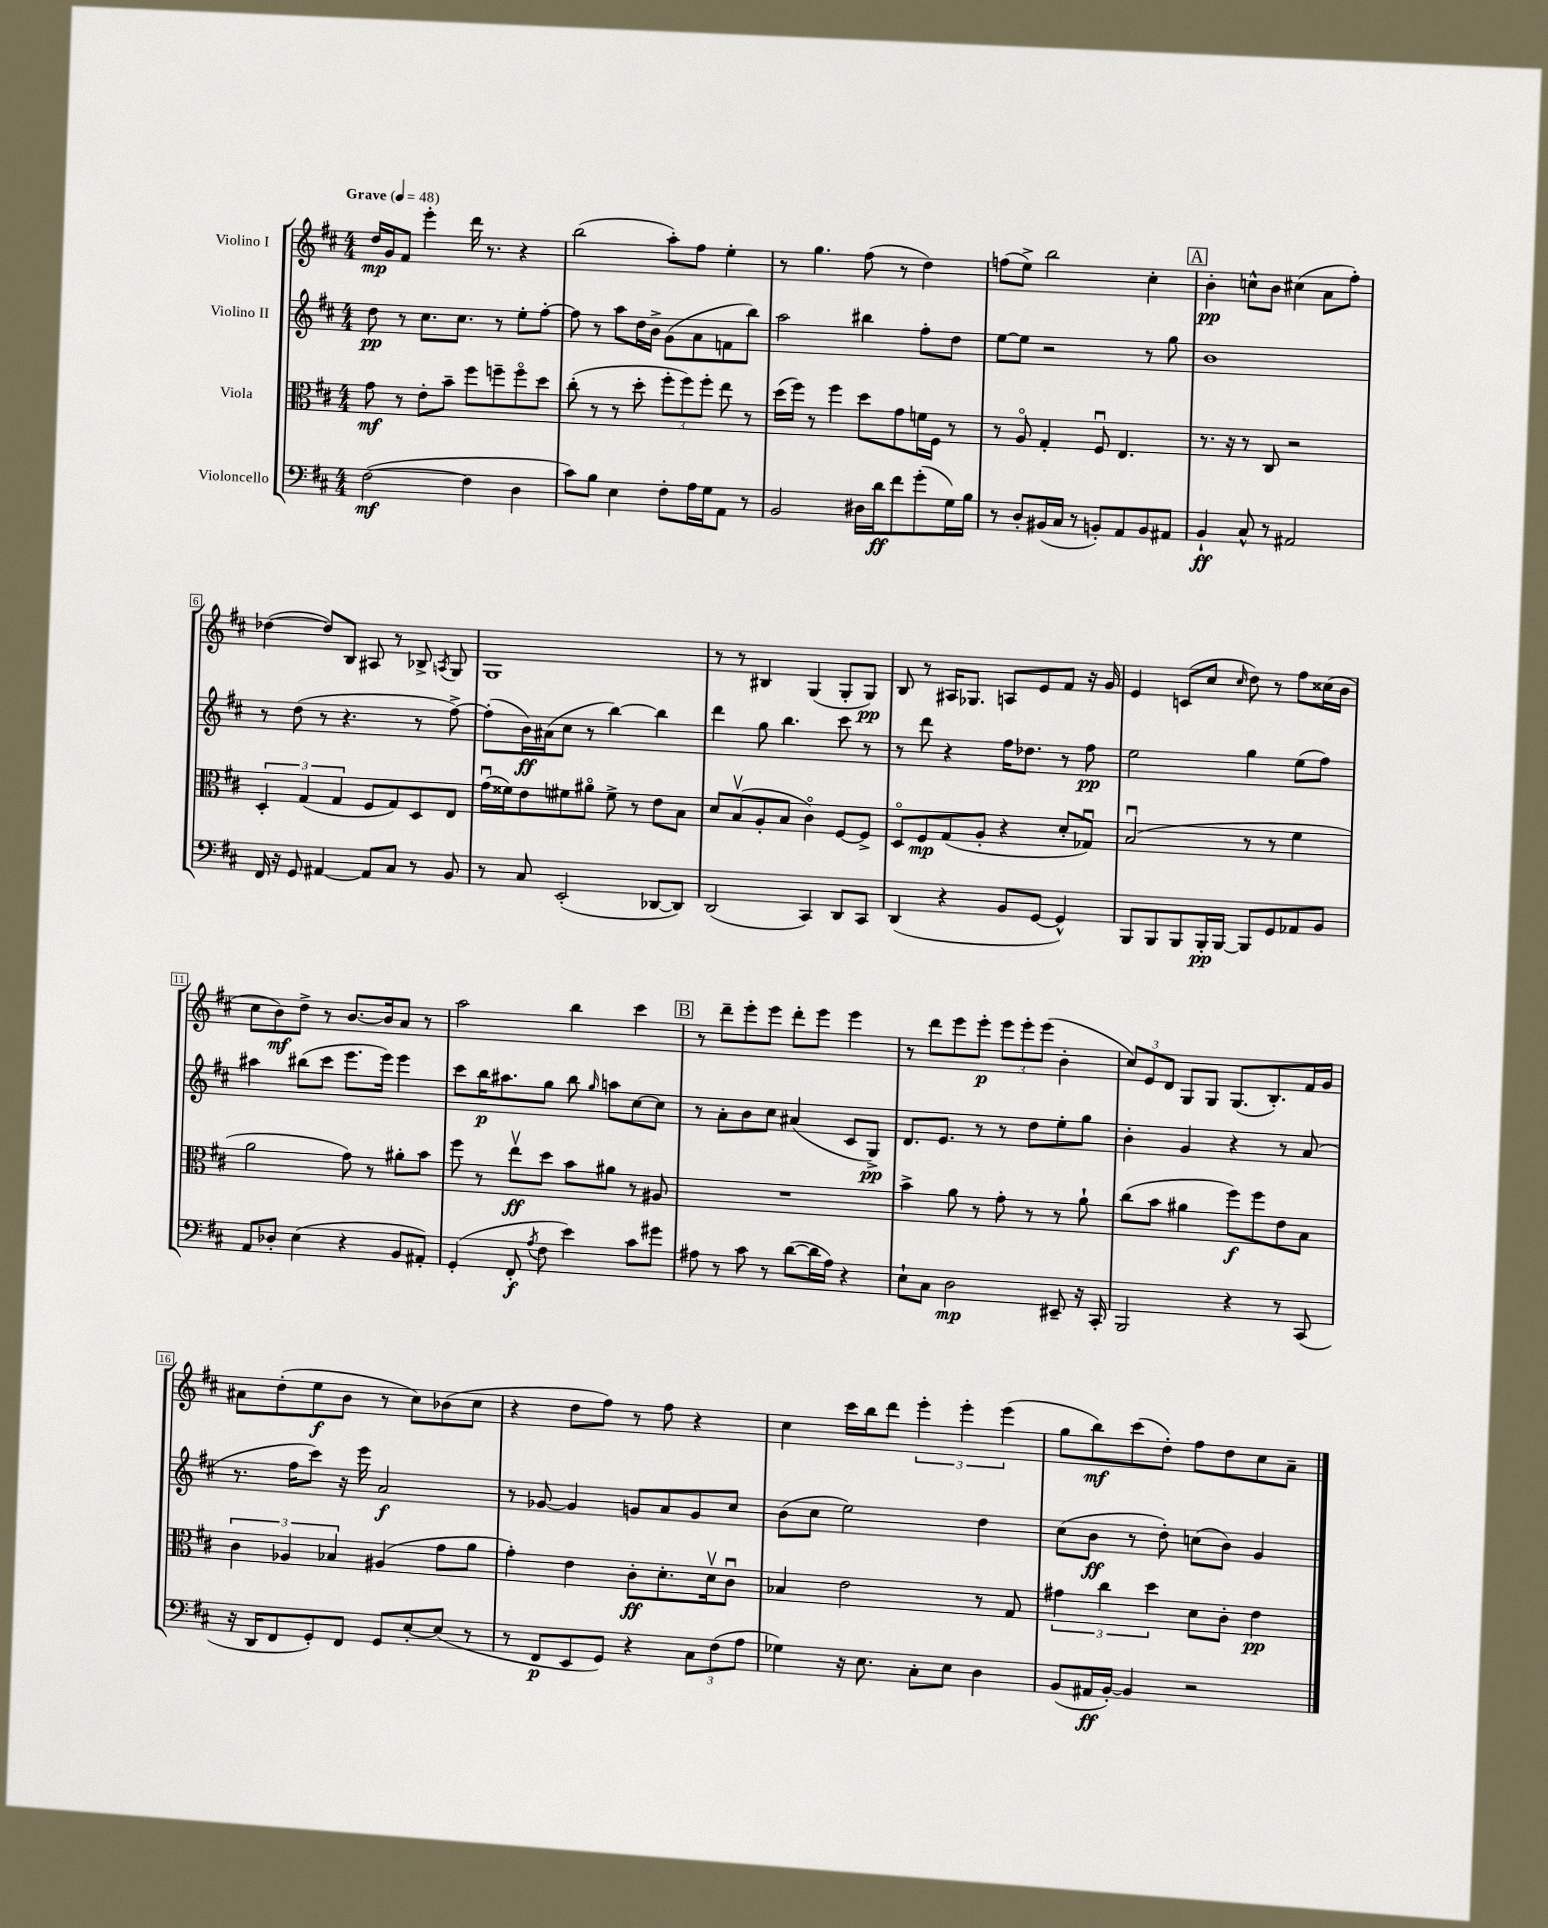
<<
\new StaffGroup <<
\new Staff = "s0" \with { instrumentName = "Violino I" } {
    \clef treble \key d \major \numericTimeSignature \time 4/4 \tempo "Grave" 4 = 48
    \autoBeamOff d''16[\mp g'16 fis'8] e'''4-. d'''16 r8. r4 |
    b''2( a''8[-.) fis''8] e''4-. |
    r8 g''4. fis''8( r8 d''4) |
    f''8[( e''8]->) b''2 cis''4-. |
    \mark \markup { \box "A" } b'4-.\pp c''8[-^ b'8] cis''4( a'8[ fis''8]-.) |
    des''4~( des''8[) b8] ais8 r8 bes8-> \acciaccatura { a8 } g8 |
    g1 |
    r8 r8 bis4 g4( g8[-. g8]\pp) |
    b8 r8 ais16[ ges8.] a8[ e'8 fis'8] r16 g'16 |
    e'4 c'8[( cis''8] \grace { cis''16 } d''8) r8 fis''8[ cisis''16( b'16] |
    cis''8[ b'8\mf) d''8]-> r8 b'8.[~ b'16 a'8] r8 |
    a''2 b''4 cis'''4 |
    \mark \markup { \box "B" } r8 d'''8[-- e'''8-. e'''8] d'''8[-. e'''8] e'''4 |
    r8 d'''8[ e'''8 e'''8]-.\p \tuplet 3/2 { e'''8[ e'''8-. e'''8]( } b'4-. |
    \tuplet 3/2 { cis''8[) e'8 d'8] } g8[ g8] g8.[( b8.-.) fis'16 g'16] |
    ais'8[ d''8-.( e''8\f b'8] r8 cis''8[) bes'8( cis''8] |
    r4 d''8[ fis''8]) r8 fis''8 r4 |
    cis''4 cis'''16[ b''16 d'''8] \tuplet 3/2 { e'''4-. e'''4-. e'''4( } |
    g''8[ b''8\mf) cis'''8( d''8]-.) fis''8[ d''8 cis''8 a'8]-- \bar "|." |
}
\new Staff = "s1" \with { instrumentName = "Violino II" } {
    \clef treble \key d \major \numericTimeSignature \time 4/4
    \autoBeamOff d''8\pp r8 cis''8.[ cis''8.] r8 e''8[-. fis''8]~-. |
    fis''8 r8 a''8[ d''16 b'16]-> g'8[( a'8 f'8 b''8]) |
    a''2 bis''4 fis''8[-. d''8] |
    e''8[~ e''8] r2 r8 g''8 |
    \mark \markup { \box "A" } b'1 |
    r8 d''8( r8 r4. r8 fis''8~->) |
    fis''8[-.( b'16\ff) ais'16( cis''8] r8 b''4~) b''4 |
    d'''4 g''8 b''4. cis'''8 r8 |
    r8 d'''8 r4 fis''16[ des''8.] r8 fis''8\pp |
    e''2 g''4 e''8[( fis''8]) |
    ais''4 bis''8[( cis'''8] e'''8.[ e'''16]) e'''4 |
    cis'''8[ b''16\p ais''8. g''8] b''8 \grace { g''16 } a''8[ cis''8~ cis''8] |
    \mark \markup { \box "B" } r8 a'8[-. b'8 cis''8] ais'4( cis'8[ g8]->\pp) |
    d'8.[ e'8.] r8 r8 d''8[ e''8-. g''8] |
    b'4-. g'4 r4 r8 a'8( |
    r8. fis''16[ cis'''8]) r16 e'''16 a'2\f |
    r8 ges'8~ ges'4 g'8[ a'8 g'8 cis''8] |
    b'8[( cis''8] e''2) d''4 |
    cis''8[( b'8]\ff r8 d''8-.) c''8[( b'8]) g'4 \bar "|." |
}
\new Staff = "s2" \with { instrumentName = "Viola" } {
    \clef alto \key d \major \numericTimeSignature \time 4/4
    \autoBeamOff g'8\mf r8 e'8[-. b'8]-- fis''8[ f''8-- f''8\flageolet d''8] |
    cis''8-.( r8 r8 d''8-. \tuplet 3/2 { fis''8[-. fis''8) fis''8]-. } e''8 r8 |
    d''16[( fis''16]) r8 fis''4 d''8[ g'8 f'16 fis16] r8 |
    r8 a8\flageolet g4-. fis8\downbow e4. |
    \mark \markup { \box "A" } r8. r16 r8 cis8 r2 |
    \tuplet 3/2 { d4-. g4( g4 } fis8[ g8) d8 e8] |
    g'16[\downbow( fisis'16) e'8 fis'8 ais'8]\flageolet fis'8-> r8 e'8[ b8] |
    d'8[ b8\upbow( a8-. b8] cis'4\flageolet) fis8[~ fis8]-> |
    d8[\flageolet fis8\mp g8( a8]-. r4 d'8[-. ges8]\downbow) |
    b2\downbow( r8 r8 fis'4 |
    a'2 g'8) r8 ais'8[-. b'8] |
    fis''8 r8 e''8[\upbow\ff d''8] b'8[ ais'8] r8 ais8 |
    \mark \markup { \box "B" } R1 |
    b'4-> a'8 r8 g'8-. r8 r8 a'8-! |
    cis''8[( b'8] ais'4 fis''8[\f) fis''8 e'8 b8] |
    \tuplet 3/2 { cis'4 aes4 bes4 } ais4( g'8[ a'8] |
    g'4-.) e'4 cis'8[-.\ff d'8.-. d'16\upbow cis'8]\downbow |
    bes4 e'2 r8 g8 |
    \tuplet 3/2 { gis'4 cis''4 d''4 } d'8[ cis'8]-. e'4\pp \bar "|." |
}
\new Staff = "s3" \with { instrumentName = "Violoncello" } {
    \clef bass \key d \major \numericTimeSignature \time 4/4
    \autoBeamOff fis2~\mf( fis4 d4 |
    cis'8[) b8] e4 fis8[-. a16 g16 a,8] r8 |
    b,2 dis16[ d'16\ff fis'8 g'8-.( g16) b16] |
    r8 d8[-. bis,16( cis16] r8 b,8[-.) a,8 b,8 ais,8] |
    \mark \markup { \box "A" } b,4-!\ff cis8-^ r8 ais,2 |
    fis,16 r16 g,8 ais,4~ ais,8[ cis8] r8 b,8 |
    r8 cis8 e,2-.( des,8[~ des,8]) |
    d,2( cis,4) d,8[ cis,8] |
    d,4( r4 b,8[ g,8]~ g,4-^) |
    b,,8[ b,,8 b,,8 b,,16-.\pp b,,16]~ b,,8[ g,8 aes,8 b,8] |
    a,8[ des8]-. e4( r4 b,8[ ais,8]-.) |
    g,4-.( fis,8-.\f \acciaccatura { a8 } fis8 e'4) cis'8[ gis'8] |
    \mark \markup { \box "B" } ais8 r8 cis'8 r8 d'8[~( d'16 ais16]) r4 |
    e8[-! cis8] d2\mp eis,8-- r16 cis,16-. |
    b,,2 r4 r8 cis,8( |
    r16 d,16[ fis,8 g,8-.) fis,8] g,8[ e8~-. e8]( r8 |
    r8 fis,8[\p e,8 g,8]) r4 \tuplet 3/2 { cis8[ fis8( a8] } |
    ges4) r16 e8. cis8[-. e8] d4 |
    b,8[( ais,16\ff b,16]~-.) b,4 r2 \bar "|." |
}
>>
>>
\layout { \context { \Score \override BarNumber.stencil = #(make-stencil-boxer 0.1 0.3 ly:text-interface::print) } }
